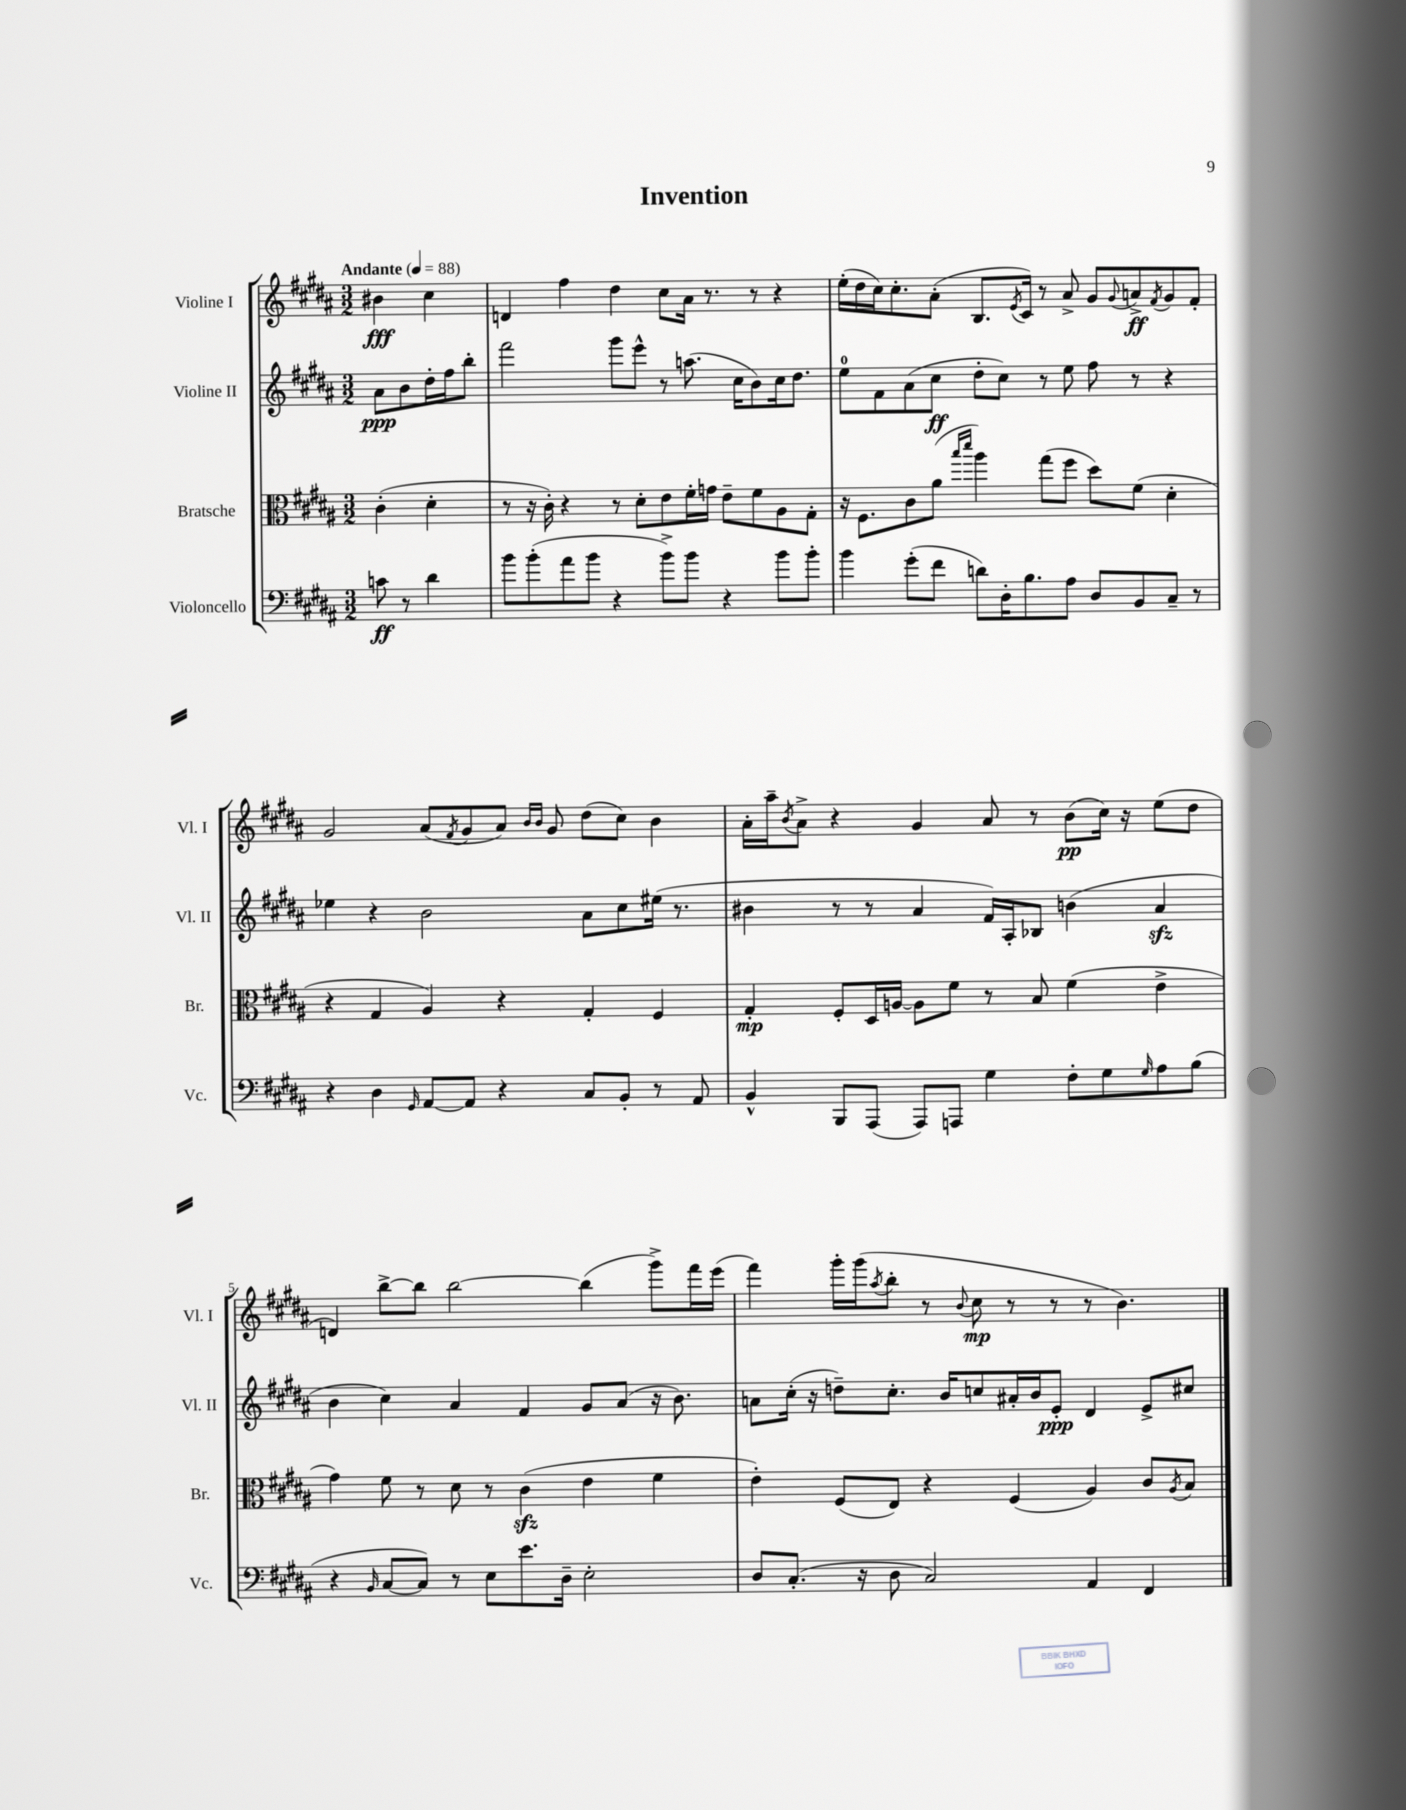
\header { title = "Invention" }
<<
\new StaffGroup <<
\new Staff = "s0" \with { instrumentName = "Violine I" shortInstrumentName = "Vl. I" } {
    \clef treble \key b \major \numericTimeSignature \time 3/2 \partial 2 \tempo "Andante" 4 = 88
    bis'4\fff cis''4 |
    d'4 fis''4 dis''4 cis''8 ais'16 r8. r8 r4 |
    e''16-.( dis''16 cis''16) cis''8.-. ais'8-.( b8. \acciaccatura { e'8 } cis'16) r8 ais'8-> gis'8 \appoggiatura { gis'8 } a'8->\ff \acciaccatura { fis'8 } gis'8 fis'8-. |
    gis'2 ais'8( \acciaccatura { fis'8 } gis'8 ais'8) \grace { b'16 b'16 } gis'8 dis''8( cis''8) b'4 |
    ais'16-. ais''16-- \acciaccatura { b'8 } ais'8-> r4 gis'4 ais'8 r8 b'8\pp( cis''16) r16 e''8( dis''8 |
    d'4) b''8~-> b''8 b''2~ b''4( gis'''8->) fis'''16 e'''16( |
    fis'''4) gis'''16-. gis'''16( \acciaccatura { ais''8 } b''8-. r8 \appoggiatura { b'8 } cis''8\mp r8 r8 r8 b'4.) \bar "|." |
}
\new Staff = "s1" \with { instrumentName = "Violine II" shortInstrumentName = "Vl. II" } {
    \clef treble \key b \major \numericTimeSignature \time 3/2 \partial 2
    ais'8\ppp b'8 dis''16-. fis''16 b''8-. |
    fis'''2 gis'''8 e'''8-^ r8 a''8.( cis''16 b'8) cis''16 dis''8. |
    e''8-0 fis'8 ais'8( cis''8\ff dis''8-. cis''8) r8 e''8 fis''8 r8 r4 |
    ees''4 r4 b'2 ais'8 cis''8 eis''16( r8. |
    bis'4 r8 r8 ais'4 fis'16) ais16-. bes8 b'4( ais'4\sfz |
    b'4 cis''4) ais'4 fis'4 gis'8 ais'8( r16 b'8.) |
    a'8 cis''16-.( r16 d''8--) cis''8.-. b'16 c''8 ais'16-. b'16 e'8-.\ppp dis'4 e'8-> cis''8 \bar "|." |
}
\new Staff = "s2" \with { instrumentName = "Bratsche" shortInstrumentName = "Br." } {
    \clef alto \key b \major \numericTimeSignature \time 3/2 \partial 2
    cis'4-.( dis'4-. |
    r8 r16 cis'16-.) r4 r8 dis'8-. e'8 fis'16-. g'16 e'8-- fis'8 ais8 gis8-. |
    r16 fis8. cis'8 ais'8( \grace { b''16 dis'''16 } ais''4) gis''8( fis''8 dis''8) fis'8( dis'4-. |
    r4 gis4 ais4) r4 gis4-. fis4 |
    gis4-.\mp fis8-. dis16 a16~ a8 fis'8 r8 b8 fis'4( e'4-> |
    gis'4) fis'8 r8 dis'8 r8 cis'4\sfz( e'4 fis'4 |
    e'4-.) fis8( e8) r4 fis4( ais4) cis'8 \acciaccatura { ais8 } b8 \bar "|." |
}
\new Staff = "s3" \with { instrumentName = "Violoncello" shortInstrumentName = "Vc." } {
    \clef bass \key b \major \numericTimeSignature \time 3/2 \partial 2
    c'8\ff r8 dis'4 |
    b'8 b'8-.( ais'8 b'8 r4 b'8->) b'8 r4 b'8 b'8-. |
    b'4 gis'8-.( fis'8 d'8) dis16-. b8. ais8 dis8 b,8 cis8-- r8 |
    r4 dis4 \grace { gis,16 } ais,8~ ais,8 r4 cis8 b,8-. r8 ais,8 |
    b,4-^ b,,8 ais,,8( ais,,8) a,,8 gis4 fis8-. gis8 \grace { gis16 } ais8 b8( |
    r4 \grace { b,16 } cis8~ cis8) r8 e8 e'8. dis16-- e2-. |
    dis8 cis8.-.( r16 dis8 cis2) ais,4 fis,4 \bar "|." |
}
>>
>>
\layout { \context { \Score \override BarNumber.break-visibility = ##(#f #t #t) barNumberVisibility = #(every-nth-bar-number-visible 5) } }
